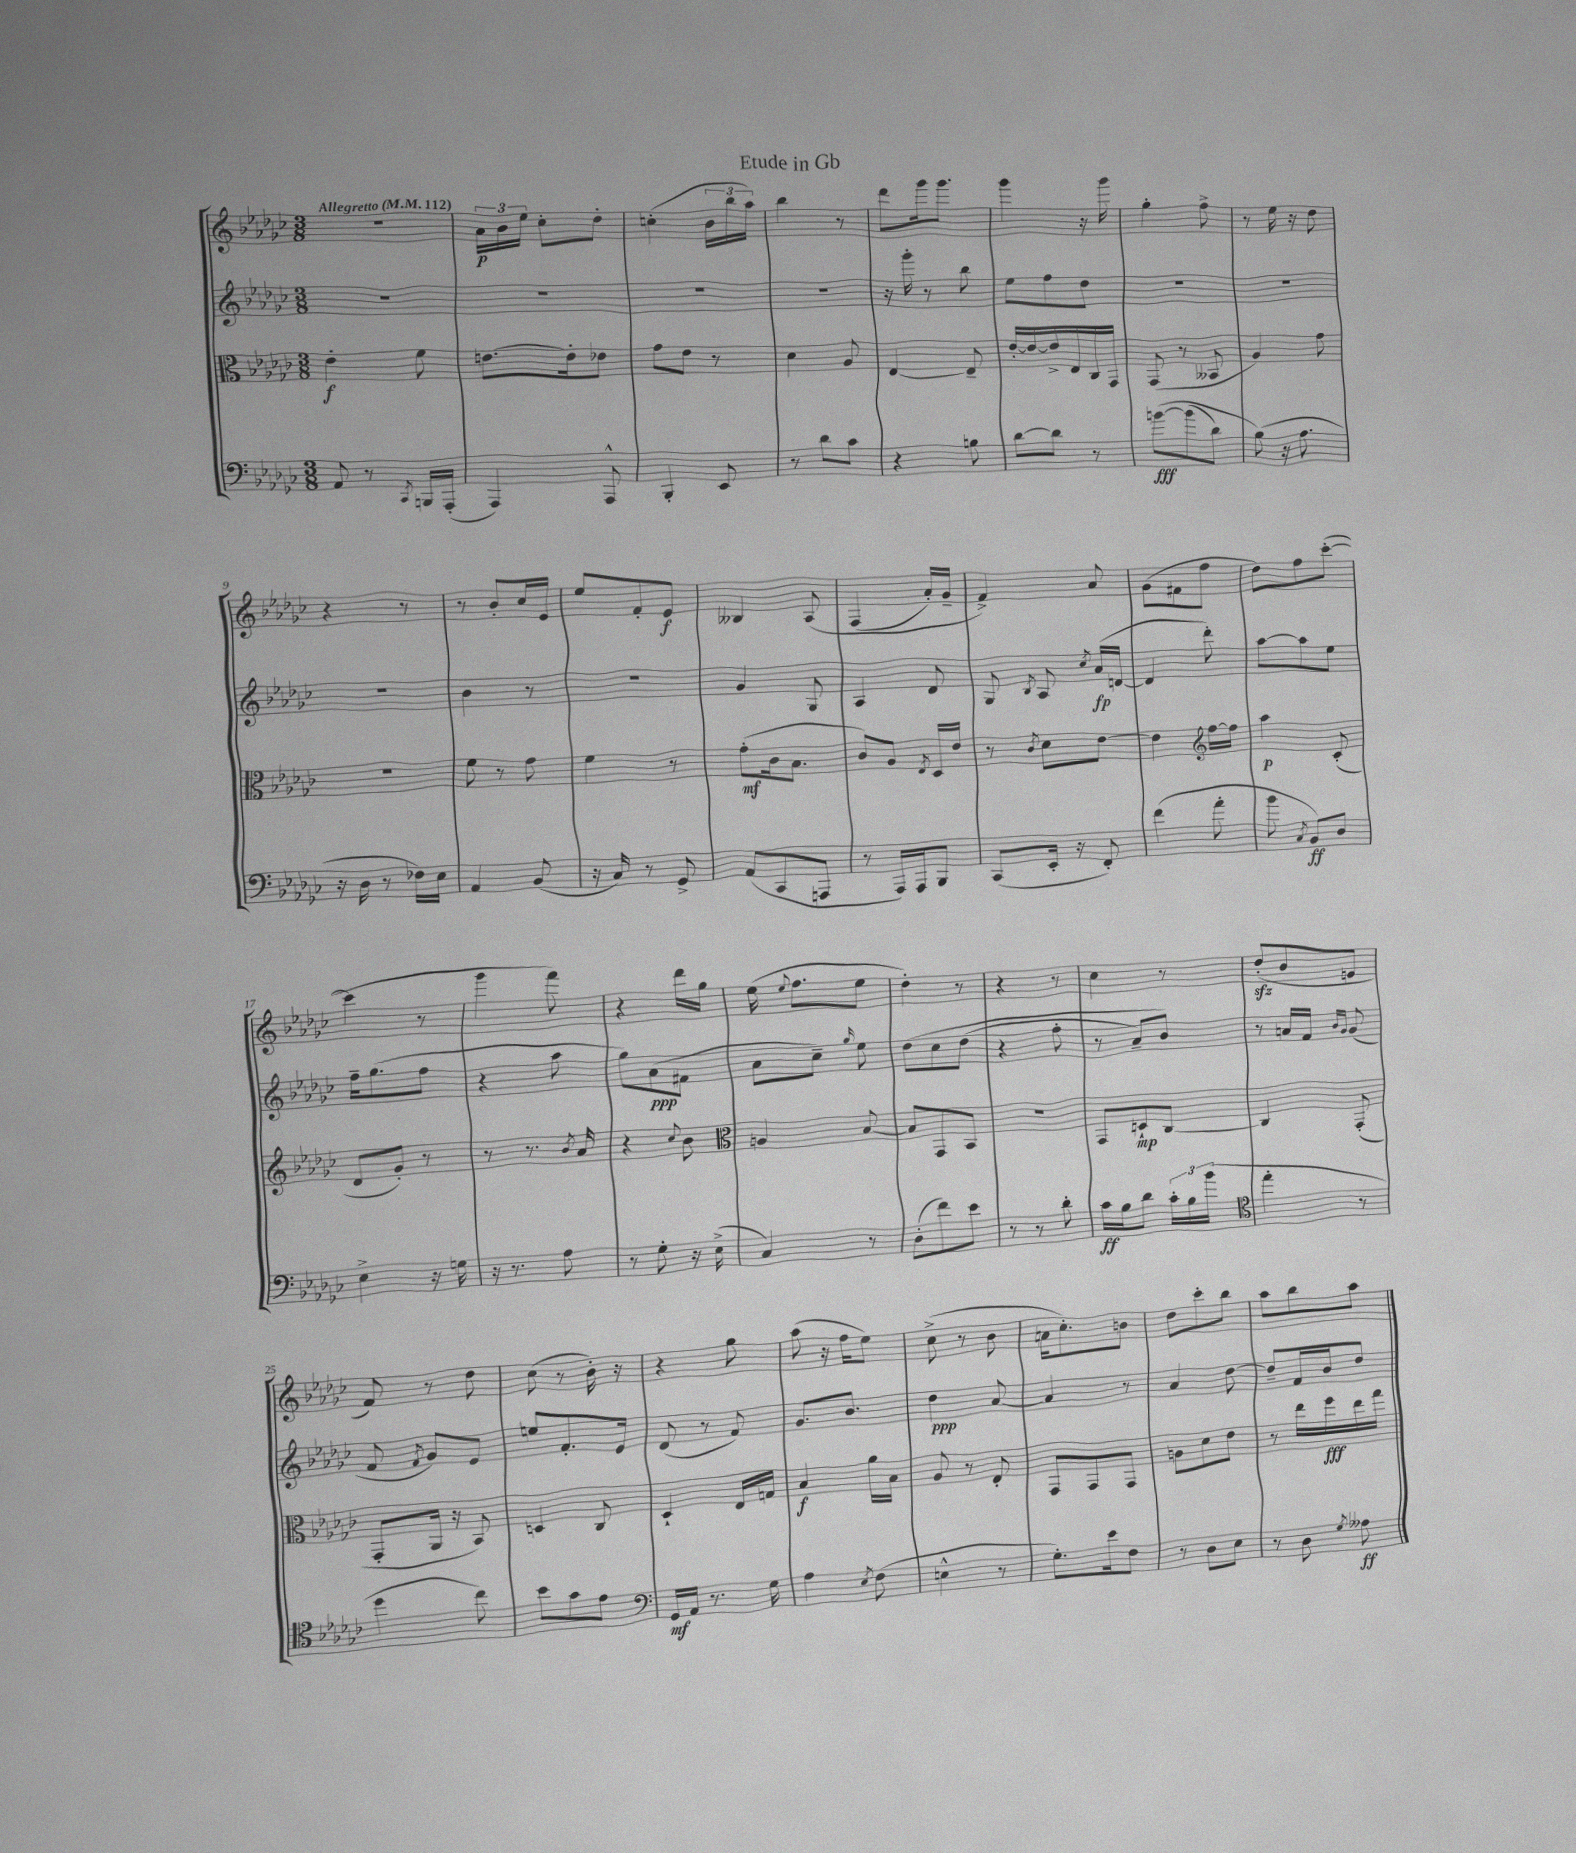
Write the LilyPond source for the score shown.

\header { title = "Etude in Gb" }
<<
\new StaffGroup <<
\new Staff = "s0" {
    \clef treble \key ges \major \numericTimeSignature \time 3/8 \tempo "Allegretto" 4 = 112
    \autoBeamOff R4. |
    \tuplet 3/2 { aes'16[\p bes'16 ees''16] } ces''8[-. des''8]-. |
    c''4-.( \tuplet 3/2 { bes'16[ bes''16 aes''16]) } |
    bes''4 r8 |
    des'''8[ ges'''16 ges'''8.] |
    ges'''4 r16 ges'''16 |
    ges''4-. f''8-> |
    r8 ees''16 r16 des''8 |
    r4 r8 |
    r8 bes'8[-. ces''16 ees'16] |
    ees''8[ f'8-. ees'8]\f |
    beses4 aes8\( |
    f4( aes'16[-.) ges'16]-- |
    f'4->\) aes'8 |
    ges'8[( fis'8 f''8] |
    des''8[) f''8 ces'''8]~-.( |
    ces'''4 r8 |
    ges'''4 f'''8) |
    r4 des'''16[ ges''16] |
    ees''16( \appoggiatura { ees''8 } f''8.[ ees''8] |
    des''4-.) r8 |
    r4 r8 |
    ces''4 r8 |
    des''8[-.\sfz( bes'8 e'8] |
    f'8) r8 des''8 |
    ces''8( r8 bes'16-.) r16 |
    r4 ges''8 |
    aes''8( r16 f''16[ ees''8]) |
    ces''8->( r8 bes'8 |
    a'16[ ces''8.-.) b'8] |
    des''8[ ces'''8-. bes''8] |
    aes''8[ bes''8 aes''8] \bar "|." |
}
\new Staff = "s1" {
    \clef treble \key ges \major \numericTimeSignature \time 3/8
    \autoBeamOff R4. |
    R4. |
    R4. |
    R4. |
    r16 ges'''16-. r8 bes''8 |
    ees''8[ f''8 des''8] |
    R4. |
    R4. |
    R4. |
    bes'4 r8 |
    R4. |
    ges'4 ges8 |
    aes4 des'8 |
    ges8 \acciaccatura { bes8 } aes8 \acciaccatura { ces''8 } aes'16[\fp( d'16]~ |
    d'4 des'''8-.) |
    aes''8[~ aes''8 ees''8] |
    f''16[-- ges''8.( f''8] |
    r4 aes''8 |
    ges''8[) aes'8\ppp( fis'8] |
    aes'8[ ces''8]--) \grace { ges''16 } ees''8 |
    des''8[\( ces''8 des''8]( |
    r4 f''8-. |
    r8 aes'8[--) bes'8]\) |
    r8 a'16[ f'16] \grace { bes'16[ ges'16] } ges'8( |
    f'8 \acciaccatura { f'8 } ges'8[) ees'8] |
    e''8[ f'8.-. ees'16] |
    des'8( r8 f'8) |
    ges'8.[ bes'8.] |
    des''4\ppp aes'8~ |
    aes'4 r8 |
    aes'4 des''8~ |
    des''8[-- f'16 bes'16 des''8] \bar "|." |
}
\new Staff = "s2" {
    \clef alto \key ges \major \numericTimeSignature \time 3/8
    \autoBeamOff ees'4-.\f f'8 |
    e'8.[~ e'16-. ees'8] |
    ges'8[ ees'8] r8 |
    des'4 aes8 |
    ees4~ ees8-- |
    ees'16[~-. ees'16~ ees'16-> ees16 ces16 ges,16] |
    ges,8( r8 beses,8 |
    aes4) ges'8 |
    R4. |
    f'8 r8 ges'8 |
    f'4 r8 |
    ges'8[-.\mf( ces'16 bes8.] |
    ces'8[) aes8] \acciaccatura { ees8 } des16[ ees'16] |
    r8 \acciaccatura { ces'8 } des'8[ ees'8]~ |
    ees'4 \clef treble f''16[~ f''16] |
    aes''4\p ces'8-.( |
    des'8[ ges'8]-.) r8 |
    r8 r8. \acciaccatura { bes'8 } aes'16 |
    r4 \appoggiatura { ces''8 } bes'8 |
    \clef alto a4 bes8~ |
    bes8[ ges,8 bes,8] |
    R4. |
    ges,8[ d8-!\mp ces8]~ |
    ces4 ges,8-.( |
    ges,8[-. aes,16] r16 bes,8) |
    d4 ces8 |
    des4-! ees16[ g16] |
    bes4\f aes'16[ bes16] |
    aes8 r8 ees8-. |
    ges,8[ ges,8 ges,8] |
    a8[ des'8 ees'8] |
    r8 ees''16[ f''16\fff ees''16 ges''16] \bar "|." |
}
\new Staff = "s3" {
    \clef bass \key ges \major \numericTimeSignature \time 3/8
    \autoBeamOff aes,8 r8 \acciaccatura { ces,8 } b,,16[ aes,,16]-.( |
    aes,,4) aes,,8-^ |
    bes,,4-. ees,8 |
    r8 des'8[ ces'8] |
    r4 b8 |
    des'8[~ des'8] r8 |
    b'8[~\fff\( b'8( des'8]) |
    bes8(\) r16 aes8. |
    r16 des16 r8 fes16[) ees16] |
    aes,4 bes,8( |
    r16 ces16) r8 ges,8-> |
    aes,8[( ces,8 a,,8] |
    r8 aes,,16[) aes,,16 bes,,8] |
    ces,8[( ees,16]-. r16 f,8-.) |
    f'4( aes'8-. |
    bes'8 \acciaccatura { ces8 } bes,8[\ff) des8] |
    ees4-> r16 g16 |
    r16 r8. aes8 |
    r8 ges8-. r16 ees16->( |
    ces4) r8 |
    des8[-.( f'8) ees'8] |
    r8 r8 des'8-. |
    ces'16[\ff bes16 des'8] \tuplet 3/2 { ces'16[-. bes16 bes'16]( } |
    \clef tenor ees''4-. r8 |
    des''4 ces''8) |
    bes'8[ ges'8 ees'8] |
    \clef bass ges,16[\mf aes,16] r8. ges16 |
    aes4 \acciaccatura { ees8 } f8( |
    e4-^ r8 |
    ges8.[-.) ees'16 f8] |
    r8 des8[ ees8] |
    r8 des8 \acciaccatura { ges8 } aeses8\ff \bar "|." |
}
>>
>>
